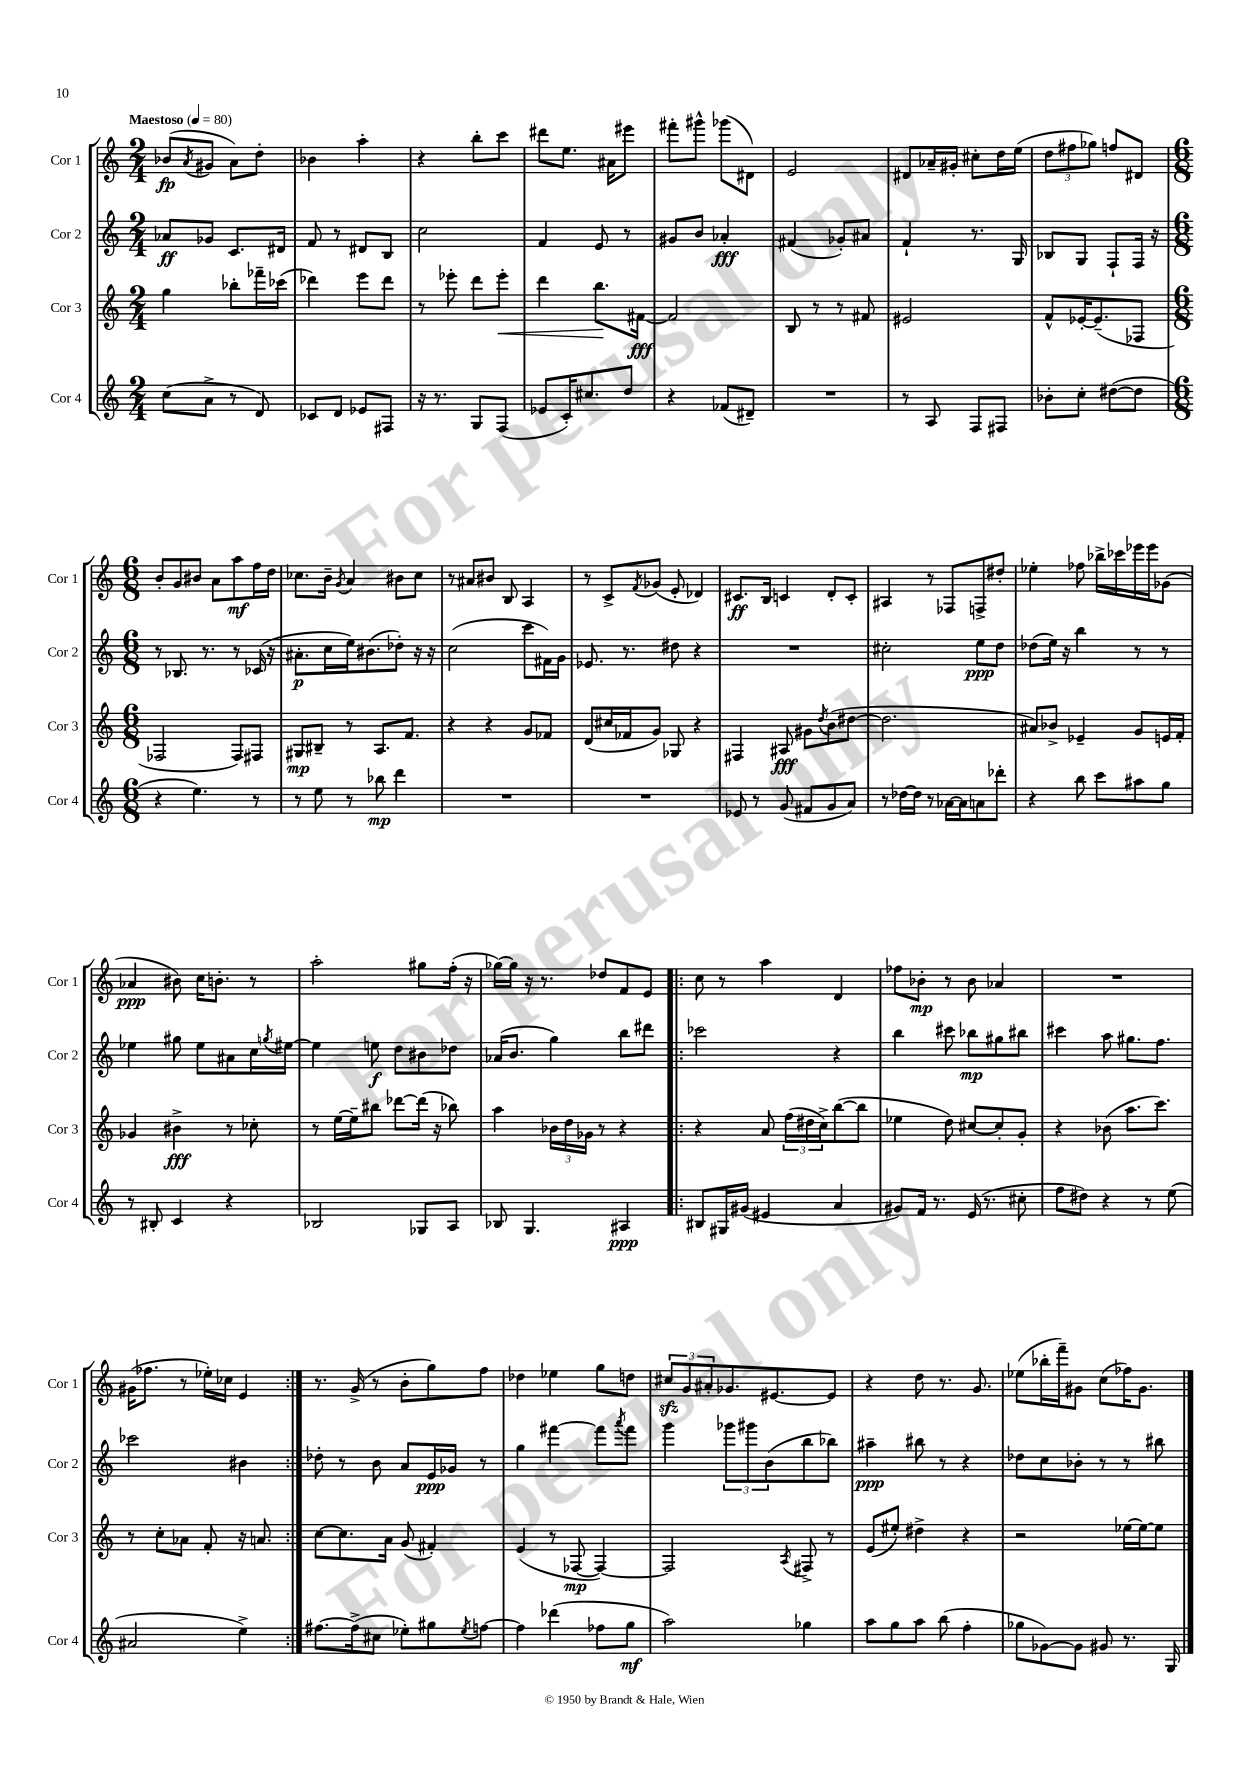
<<
\new StaffGroup <<
\new Staff = "s0" \with { instrumentName = "Cor 1" shortInstrumentName = "Cor 1" } {
    \clef treble \key c \major \numericTimeSignature \time 2/4 \tempo "Maestoso" 4 = 80
    bes'8\fp( \acciaccatura { a'8 } gis'8 a'8) d''8-. |
    bes'4 a''4-. |
    r4 b''8-. c'''8 |
    dis'''8 e''8. ais'16 eis'''8 |
    fis'''8-. gis'''8-^ ges'''8( dis'8) |
    e'2 |
    dis'8 aes'16-- gis'16-. cis''8-. d''16 e''16( |
    \tuplet 3/2 { d''8 fis''8 ges''8) } f''8 dis'8 |
    \numericTimeSignature \time 6/8 b'8-. g'8 bis'8 a'8 a''8\mf f''16 d''16 |
    ces''8. b'16-- \acciaccatura { g'8 } a'4 bis'8 ces''8 |
    r8 ais'8 bis'8 b8 a4 |
    r8 c'8-> \acciaccatura { f'8 } ges'8( e'8-. des'4) |
    cis'8.\ff b16 c'4 d'8-. c'8-. |
    ais4 r8 fes8 f8-> dis''8-. |
    ees''4-. fes''8 bes''16-> ces'''16 ees'''16 ees'''16 ges'8( |
    aes'4\ppp bis'8) c''16 b'8.-. r8 |
    a''2-. gis''8 f''16-.( r16 |
    ges''16~) ges''16 r16 r8. des''8 f'8 e'8 |
    \repeat volta 2 { c''8 r8 a''4 d'4 |
    fes''8 bes'8-.\mp r8 bes'8 aes'4 |
    R2. |
    gis'16( fes''8. r8 ees''16-.) ces''16 e'4 | }
    r8. g'16->( r8 b'8-. g''8) f''8 |
    des''4 ees''4 g''8 d''8 |
    \tuplet 3/2 { cis''8\sfz g'8 ais'8-. } ges'8. eis'8.~ eis'8 |
    r4 d''8 r8. g'8. |
    ees''8( bes''16-. f'''16--) gis'8 c''8( fes''16) gis'8. \bar "|." |
}
\new Staff = "s1" \with { instrumentName = "Cor 2" shortInstrumentName = "Cor 2" } {
    \clef treble \key c \major \numericTimeSignature \time 2/4
    aes'8\ff ges'8 c'8. dis'16 |
    f'8 r8 dis'8 b8 |
    c''2 |
    f'4 e'8 r8 |
    gis'8 b'8 aes'4-.\fff |
    fis'4( ges'8-.) ais'8 |
    f'4-! r8. g16 |
    bes8 g8 f8-! f16 r16 |
    \numericTimeSignature \time 6/8 r8 bes8. r8. r8 ces'16( r16 |
    ais'8.-.\p c''16 e''16) bis'8.( des''8-.) r16 r16 |
    c''2( c'''8 fis'16) g'16 |
    ees'8. r8. dis''8 r4 |
    R2. |
    cis''2-. e''8\ppp d''8 |
    des''8( e''16) r16 b''4 r8 r8 |
    ees''4 gis''8 ees''8 ais'8 c''16 \acciaccatura { g''8 } eis''16~ |
    eis''4 e''8\f d''8 bis'8 des''8 |
    aes'16( b'8. g''4) b''8 dis'''8 |
    \repeat volta 2 { ces'''2 r4 |
    b''4 cis'''8 bes''8\mp gis''8 bis''8 |
    cis'''4 a''8 gis''8. f''8. |
    ces'''2 bis'4 | }
    des''8-. r8 b'8 a'8 e'16\ppp ges'16 r8 |
    g''4 fis'''4~ fis'''8 \acciaccatura { a'''8 } fis'''8 |
    g'''4 \tuplet 3/2 { ges'''8 gis'''8 b'8( } b''8 bes''8) |
    ais''4--\ppp bis''8 r8 r4 |
    des''8 c''8 bes'8-. r8 r8 bis''8 \bar "|." |
}
\new Staff = "s2" \with { instrumentName = "Cor 3" shortInstrumentName = "Cor 3" } {
    \clef treble \key c \major \numericTimeSignature \time 2/4
    g''4 bes''8-. fes'''16-- ces'''16( |
    des'''4) e'''8 des'''8 |
    r8 ees'''8-. d'''8 ees'''8-.\< |
    d'''4 b''8.\! fis'16~\fff |
    fis'2 |
    b8 r8 r8 fis'8 |
    eis'2 |
    f'8-^ ees'16~-. ees'8.--( fes8 |
    \numericTimeSignature \time 6/8 fes2 fes8) fis8 |
    gis8\mp bis8-- r8 a8. f'8. |
    r4 r4 g'8 fes'8 |
    d'8( cis''16 fes'16 g'8) ges8 r4 |
    fis4 ais8\fff gis'8 \acciaccatura { d''8 } b'8( dis''8~ |
    dis''2. |
    ais'8) bes'8-> ees'4-- g'8 e'16 f'16-. |
    ges'4 bis'4->\fff r8 ces''8-. |
    r8 e''16~ e''16-- bis''8 des'''8~ des'''16( r16 bes''8) |
    a''4 \tuplet 3/2 { bes'16 d''16 ges'16 } r8 r4 |
    \repeat volta 2 { r4 a'8 \tuplet 3/2 { f''16( dis''16 c''16->) } b''8~( b''8 |
    ees''4 d''8) cis''8~ cis''8-. g'8-. |
    r4 bes'8( a''8. c'''8.) |
    r8 c''8-. aes'8 f'8-. r16 a'8. | }
    c''8~ c''8. a'16 g'8( fis'4-.) |
    e'4( r8 fes8~\mp fes4~) |
    fes2 \acciaccatura { a8 } fis8-> r8 |
    e'8( eis''8-.) dis''4-> r4 |
    r2 ees''16~ ees''16~ ees''8 \bar "|." |
}
\new Staff = "s3" \with { instrumentName = "Cor 4" shortInstrumentName = "Cor 4" } {
    \clef treble \key c \major \numericTimeSignature \time 2/4
    c''8( a'8-> r8 d'8) |
    ces'8 d'8 ees'8 fis8 |
    r16 r8. g8 f8( |
    ees'8 c'16-.) cis''8. d''8 |
    r4 fes'8( dis'8--) |
    R2 |
    r8 a8 f8 fis8 |
    bes'8-. c''8-. dis''8~( dis''8 |
    \numericTimeSignature \time 6/8 r4 e''4.) r8 |
    r8 e''8 r8 bes''8\mp d'''4 |
    R2. |
    R2. |
    ees'8 r8 g'8( fis'8 g'8 a'8) |
    r8 des''16~ des''16 r8 aes'16~ aes'16 a'8 des'''8-. |
    r4 b''8 c'''8 ais''8 g''8 |
    r8 bis8-. c'4 r4 |
    bes2 ges8 a8 |
    bes8 g4. ais4\ppp |
    \repeat volta 2 { bis8 gis16 gis'16( eis'4 a'4 |
    gis'8) f'16 r8. e'16( r8. cis''8-. |
    f''8 dis''8) r4 r8 e''8( |
    ais'2 e''4->) | }
    fis''8.~ fis''16->( cis''8 ees''8-.) gis''8 \acciaccatura { ees''8 } f''8~ |
    f''4 des'''4( fes''8 g''8\mf |
    a''2) ges''4 |
    a''8 g''8 a''8 b''8( f''4-. |
    ges''8 ges'8~) ges'8 gis'8 r8. g16 \bar "|." |
}
>>
>>
\layout { \context { \Score \remove "Bar_number_engraver" } }
